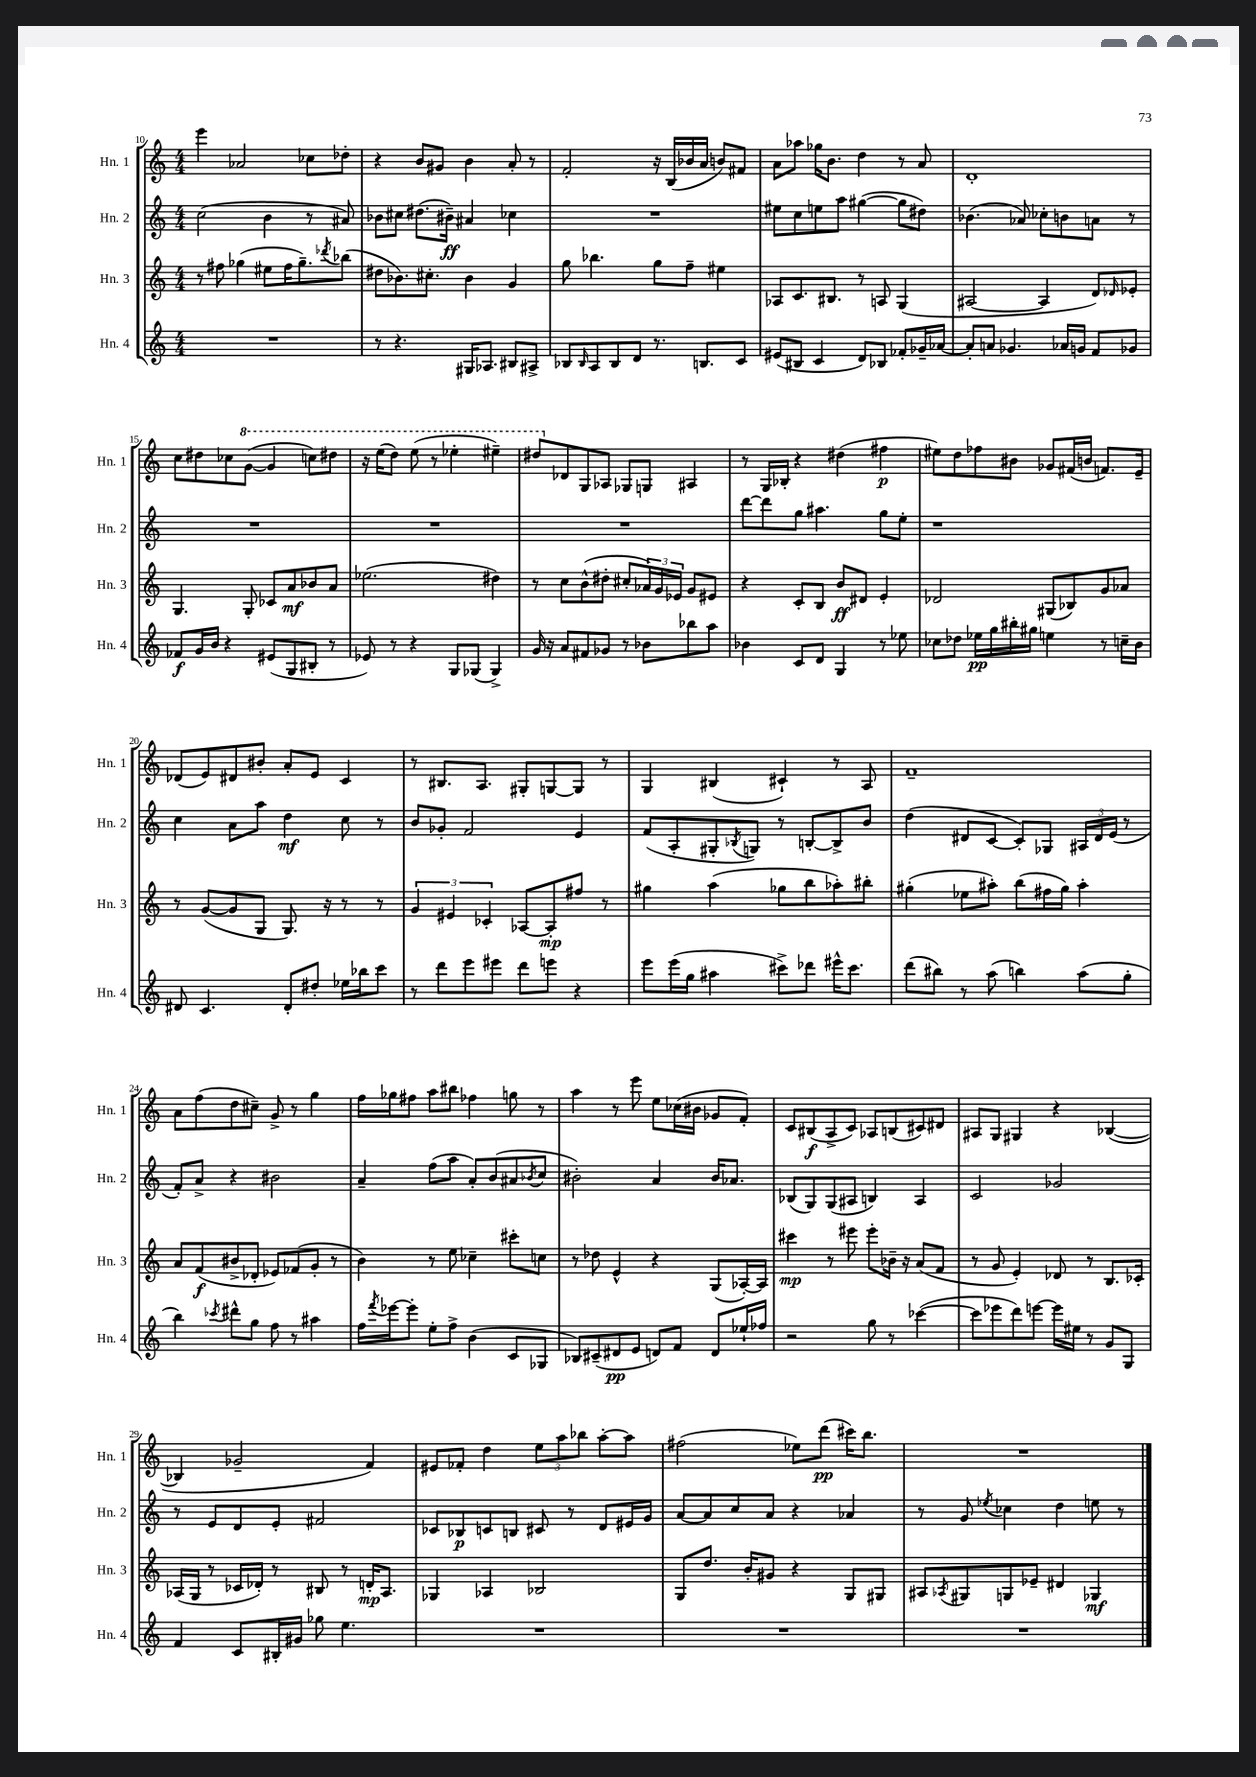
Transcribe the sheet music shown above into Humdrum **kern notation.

**kern	**kern	**kern	**kern
*staff4	*staff3	*staff2	*staff1
*clefG2	*clefG2	*clefG2	*clefG2
*k[]	*k[]	*k[]	*k[]
*M4/4	*M4/4	*M4/4	*M4/4
1r	8r	(2cc	4eee
.	8ff#	.	.
.	(4gg-	.	2a-
.	8ee#	4b	.
.	16ff#	.	.
.	8.gg-~)	.	.
.	.	8r	8cc-
.	8qddd-	.	.
.	(8bb-	8a#)	8dd-'
=	=	=	=
8r	8dd#	8b-	4r
4.r	8.b-)	8cc#	.
.	.	(8.dd#	8b
.	8.cc#'	.	.
.	.	.	8g#
.	.	16b#~)	.
16G#	4b-	4a#	4b
8.A-	.	.	.
8B#	4g	4cc-	8a'
8A#^	.	.	8r
=	=	=	=
8B-	8gg	1r	2f'
16qqB-	.	.	.
8A	4.bb-	.	.
8B-	.	.	.
8d	.	.	.
8.r	8gg	.	16r
.	.	.	(16B
.	8ff~	.	16b-
8.B	.	.	16a
.	4ee#	.	8b)
8c	.	.	8f#
=	=	=	=
(8e#	8A-	8ee#	8a
8B#	8.c	8cc	8aa-
4c	.	8ee	16gg-
.	8.B#	.	8.b
.	.	8aa	.
8d)	8r	([4gg#	4dd
8B-	8A	.	.
8f-'	(4G	8gg#]	8r
16g-~	.	8dd#)	8a
[16a-	.	.	.
=	=	=	=
8a-']	[2A#	(4.b-	1d'
8a	.	.	.
4.g-	.	.	.
.	.	8a-)	.
.	4A#]	8cc-'	.
16a-	.	8b	.
16g	.	.	.
8f	8d)	8a	.
.	16qqd-	.	.
8g-	8e-'	8r	.
=	=	=	=
8f-	4.G	1r	8cc
16g	.	.	8dd#
16b	.	.	.
4r	.	.	8cc-
.	8G'	.	([8gg
(8e#	8c-	.	4gg]
8G	8a	.	.
8B#'	8b-	.	8ccc)
8r	8a	.	8ddd#
=	=	=	=
8e-)	(2.ee-	1r	16r
.	.	.	(16eee
8r	.	.	8ddd)
4r	.	.	(8eee
.	.	.	8r
8G	.	.	4eee-'
(8G-	.	.	.
4G-^)	4dd#)	.	4eee#~)
=	=	=	=
16g	8r	1r	8ddd#
16r	.	.	.
8a	8cc	.	8d-
8f#	(8b^^	.	8G
8g-	8dd#'	.	8A-
8r	8cc#'	.	8G-
8b-	24a-)	.	8G
.	24g	.	.
.	24e-	.	.
8bb-	8g	.	4A#
8aa	8e#	.	.
=	=	=	=
4b-	4r	[8ddd	8r
.	.	8ddd]	16G
.	.	.	16B-'
8c	8c'	8gg	4r
8d	8B	4.aa#	.
4G	8b	.	(4dd#
.	8d#	.	.
8r	4e'	8gg	4ff#
8ee-	.	8ee'	.
=	=	=	=
8cc-	2d-	1r	8ee#)
8dd-	.	.	8dd
16ee-	.	.	8ff-
16gg	.	.	.
16bb#'	.	.	8b#
16gg#	.	.	.
4ee	(8G#	.	8g-
.	8B-)	.	(16f#
.	.	.	16b
8r	8g	.	8.f)
16cc~	8a-	.	.
16b	.	.	16e~
=	=	=	=
8d#	8r	4cc	(8d-
4.c	([8g	.	8e)
.	8g]	8a	8d#
.	8G	8aa	8b#'
8d#'	8.G)	4dd	8a'
8dd#'	.	.	8e
.	16r	.	.
16ee-	8r	8cc	4c
16bb-	.	.	.
8ccc	8r	8r	.
=	=	=	=
8r	6g	8b	8r
8ddd	.	8g-'	8.B#
.	6e#	.	.
8eee	.	2f	.
.	.	.	8.A
.	6c-'	.	.
8eee#	.	.	.
8ddd	[8A-	.	8G#'
8eee	8A-']	.	[8G
4r	8ff#	4e	8G]
.	8r	.	8r
=	=	=	=
8eee	4gg#	(8f	4G
(16eee	.	8A'	.
16gg	.	.	.
4aa#	(4aa	8G#'	(4B#
.	.	8qB-	.
.	.	8G)	.
8ccc#^)	8gg-	8r	4c#`)
8ddd-	8bb	[8B'	.
16eee#^^	8aa-')	8B^]	8r
8.ccc#	.	.	.
.	8bb#'	8b	8A
=	=	=	=
(8ddd	(4gg#'	(4dd	1f~
8bb#)	.	.	.
8r	8ee-	8d#	.
(8aa	8aa#')	[8c	.
4bb)	(8bb	8c'])	.
.	16ff#	8G-	.
.	16gg#)	.	.
(8aa	4aa#'	24A#	.
.	.	24d#	.
.	.	(24e	.
8gg'	.	8r	.
=	=	=	=
4bb)	8a	8f')	8a
.	(8f	8a^	(8ff
8qccc-	.	.	.
8ddd#^^	8b#^	4r	8dd
8gg	8d-'	.	8cc#~)
8ff	8e-)	2b#	8g^
8r	(8f-	.	8r
4aa#	8g'	.	4gg
.	8r	.	.
=	=	=	=
16ff	4b)	4a~	16ff
8qfff	.	.	.
[16eee-	.	.	16gg-
8eee-']	.	.	8ff#
8ee'	8r	(8ff	8aa
8ff^	8ee	8aa	8bb#
(4b	4cc-~	8a')	4ff-
.	.	(8b	.
8c	8ccc#'	8a#	8gg
.	.	8qb-	.
8G-	8cc	8cc	8r
=	=	=	=
8B-)	8r	2b#')	4aa
(8c#~	8dd-	.	.
8d#	4e^^	.	8r
8e	.	.	8eee
8d)	4r	4a	8ee
8f	.	.	(16cc-
.	.	.	16b#
8d	(8G	16b#	8g-
.	.	8.a-	.
16ee-`	[16A-')	.	8f')
16ff-	16A-]	.	.
=	=	=	=
2r	4ccc#	(8B-	8c
.	.	8G)	(8B#
.	8r	(8G	8A^
.	8eee#	8A#	8c)
8gg	8eee#'	4B)	8A-
8r	16b-~	.	(8B
.	16r	.	.
([4ccc-	(8a	4A#	8c#)
.	8f	.	8d#
=	=	=	=
8ccc-]	8r	2c	8A#
8eee-	8g	.	8G
8ddd)	4e')	.	4G#
[8eee	.	.	.
16eee]	8d-	2g-	4r
16ee#	.	.	.
8r	8r	.	.
8g	8.B	.	([4B-
8G	.	.	.
.	16c-'	.	.
=	=	=	=
4f	(16A-	8r	4B-]
.	16G	.	.
.	8r	8e	.
8c	16c-	8d	2g-~
.	16d-')	.	.
16B#'	8r	8e'	.
16g#	.	.	.
8gg-	8B#	2f#	.
4.ee	8r	.	.
.	16d'	.	4f)
.	8.A-	.	.
=	=	=	=
1r	4G-	8c-	8e#
.	.	8B-	8f-'
.	4A-	8c	4dd
.	.	8B	.
.	2B-	8c#	12ee
.	.	.	12aa
.	.	8r	.
.	.	.	12bb-
.	.	8d	[8aa'
.	.	16e#	8aa]
.	.	16g	.
=	=	=	=
1r	8G	[8a	(2ff#
.	8.dd	8a]	.
.	.	8cc	.
.	16b'	.	.
.	8g#	8a	.
.	4r	4r	8ee-)
.	.	.	(8ddd
.	8G	4a-	16ccc#)
.	.	.	8.bb
.	8G#	.	.
=	=	=	=
1r	8A#	8r	1r
.	8qA-	.	.
.	8G#	8g	.
.	.	8qee-	.
.	8G	4cc-	.
.	8e-~	.	.
.	4d#	4dd	.
.	4G-	8ee	.
.	.	8r	.
==	==	==	==
*-	*-	*-	*-
